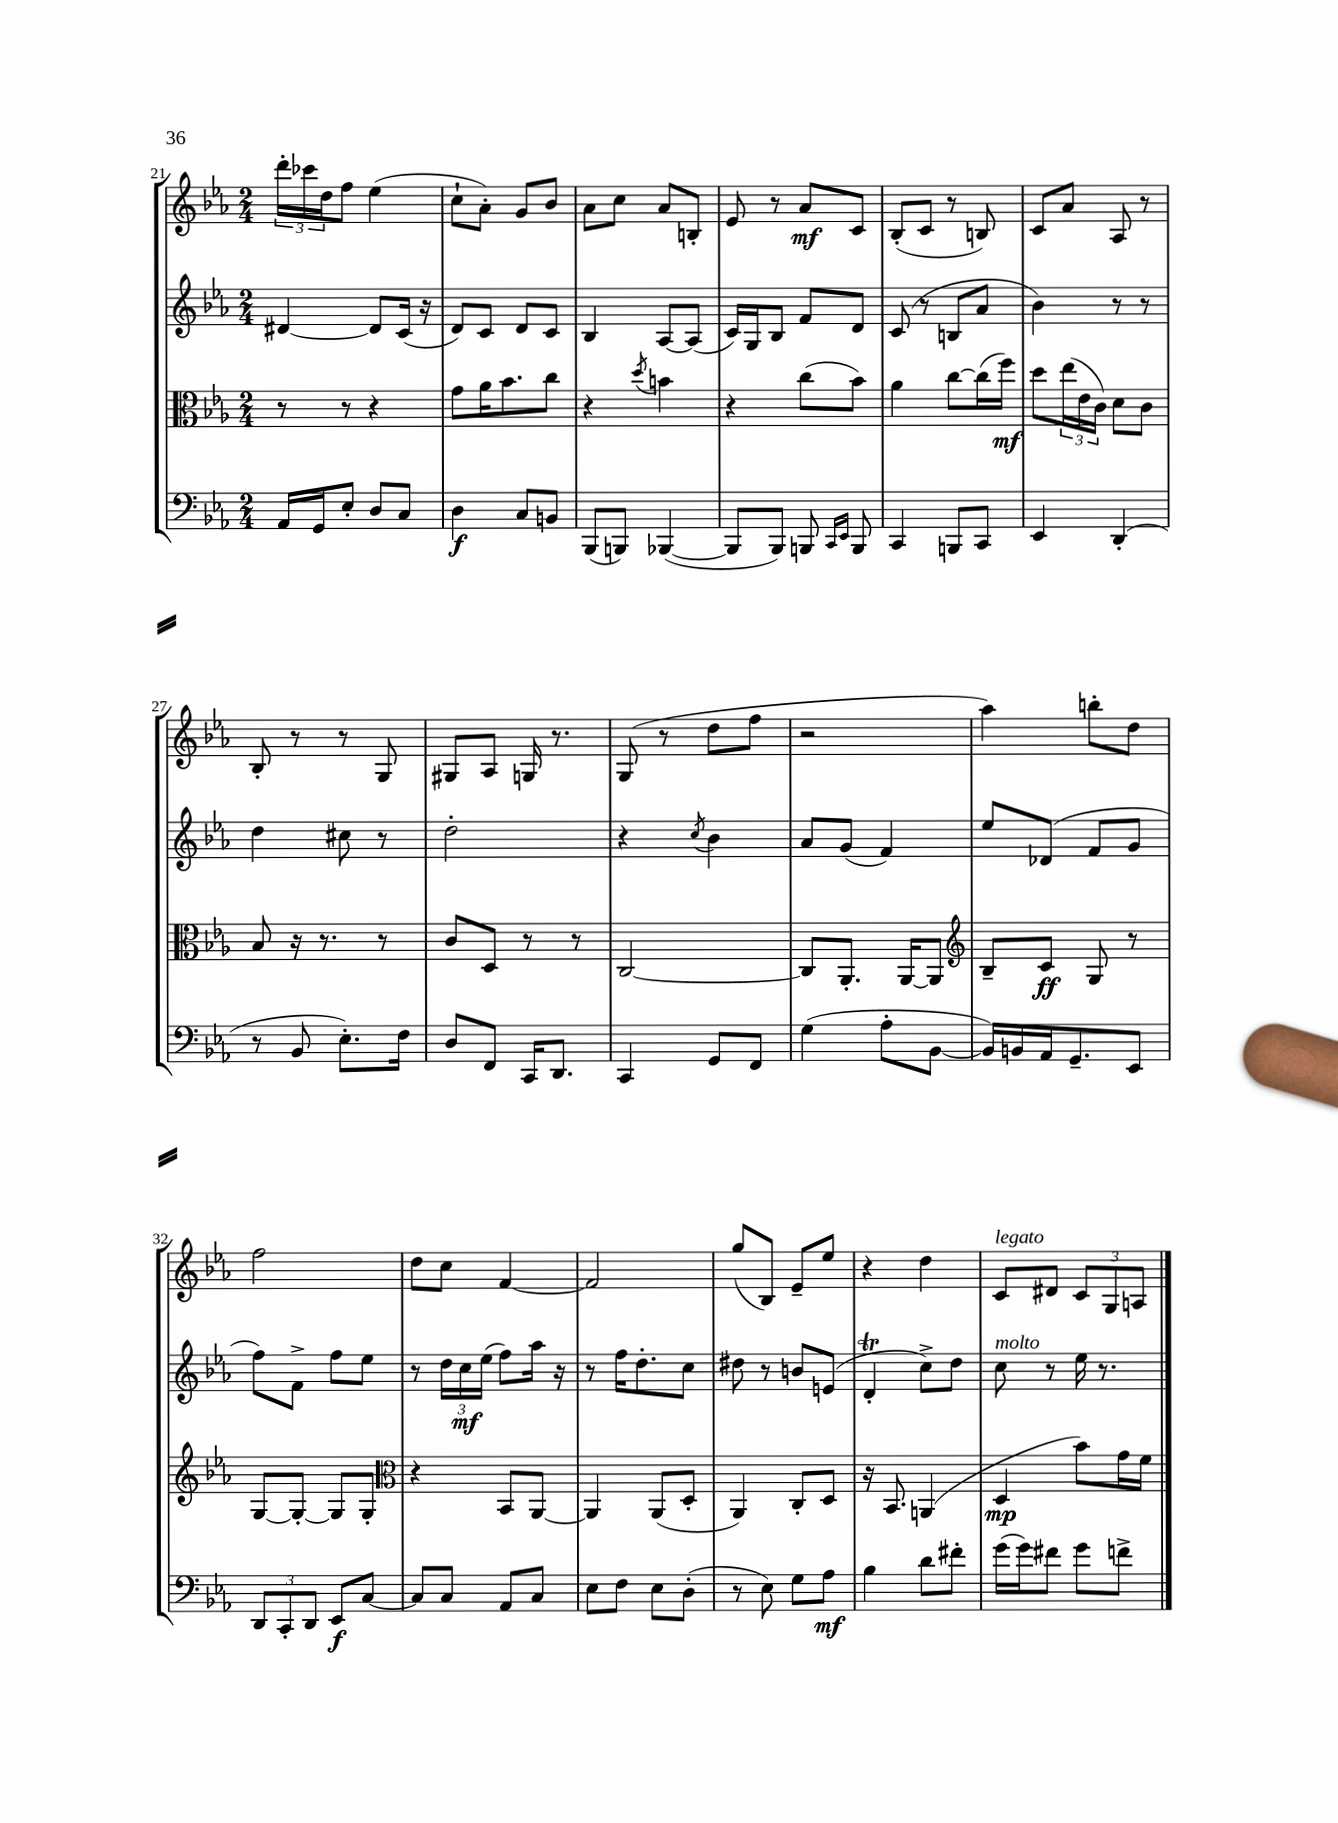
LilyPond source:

<<
\new StaffGroup <<
\new Staff = "s0" {
    \clef treble \key ees \major \numericTimeSignature \time 2/4
    \tuplet 3/2 { d'''16-. ces'''16 d''16 } f''8 ees''4( |
    c''8-! aes'8-.) g'8 bes'8 |
    aes'8 c''8 aes'8 b8-. |
    ees'8 r8 aes'8\mf c'8 |
    bes8-.( c'8 r8 b8) |
    c'8 aes'8 aes8 r8 |
    bes8-. r8 r8 g8 |
    gis8 aes8 g16 r8. |
    g8( r8 d''8 f''8 |
    r2 |
    aes''4) b''8-. d''8 |
    f''2 |
    d''8 c''8 f'4~ |
    f'2 |
    g''8( bes8) ees'8-- ees''8 |
    r4 d''4 |
    c'8^\markup { \italic "legato" } dis'8 \tuplet 3/2 { c'8 g8 a8 } \bar "|." |
}
\new Staff = "s1" {
    \clef treble \key ees \major \numericTimeSignature \time 2/4
    dis'4~ dis'8 c'16( r16 |
    d'8) c'8 d'8 c'8 |
    bes4 aes8~ aes8( |
    c'16) g16 bes8 f'8 d'8 |
    c'8( r8 b8 aes'8 |
    bes'4) r8 r8 |
    d''4 cis''8 r8 |
    d''2-. |
    r4 \acciaccatura { c''8 } bes'4 |
    aes'8 g'8( f'4) |
    ees''8 des'8( f'8 g'8 |
    f''8) f'8-> f''8 ees''8 |
    r8 \tuplet 3/2 { d''16 c''16\mf ees''16( } f''8) aes''16 r16 |
    r8 f''16 d''8.-. c''8 |
    dis''8 r8 b'8 e'8( |
    d'4-.\trill c''8->) d''8 |
    c''8^\markup { \italic "molto" } r8 ees''16 r8. \bar "|." |
}
\new Staff = "s2" {
    \clef alto \key ees \major \numericTimeSignature \time 2/4
    r8 r8 r4 |
    g'8 aes'16 bes'8. c''8 |
    r4 \acciaccatura { d''8 } b'4 |
    r4 c''8( bes'8) |
    aes'4 c''8~ c''16( f''16\mf) |
    d''8 \tuplet 3/2 { ees''16( ees'16 c'16) } d'8 c'8 |
    bes8 r16 r8. r8 |
    c'8 d8 r8 r8 |
    c2~ |
    c8 aes,8.-. aes,16~ aes,8 |
    \clef treble bes8-- c'8\ff g8 r8 |
    g8~ g8~-. g8 g8-. |
    \clef alto r4 bes,8 aes,8~ |
    aes,4 aes,8( d8-. |
    aes,4) c8-. d8 |
    r16 bes,8. a,4( |
    d4\mp bes'8) g'16 f'16 \bar "|." |
}
\new Staff = "s3" {
    \clef bass \key ees \major \numericTimeSignature \time 2/4
    aes,16 g,16 ees8-. d8 c8 |
    d4\f c8 b,8 |
    bes,,8( b,,8) bes,,4~( |
    bes,,8 bes,,8) b,,8 \grace { c,16 ees,16 } b,,8 |
    c,4 b,,8 c,8 |
    ees,4 d,4-.( |
    r8 bes,8 ees8.-.) f16 |
    d8 f,8 c,16 d,8. |
    c,4 g,8 f,8 |
    g4( aes8-. bes,8~ |
    bes,16) b,16 aes,16 g,8.-- ees,8 |
    \tuplet 3/2 { d,8 c,8-. d,8 } ees,8\f c8~ |
    c8 c8 aes,8 c8 |
    ees8 f8 ees8 d8-.( |
    r8 ees8) g8 aes8\mf |
    bes4 d'8 fis'8-. |
    g'16( g'16) fis'8 g'8 f'8-> \bar "|." |
}
>>
>>
\layout { \context { \Score currentBarNumber = #21 } }
